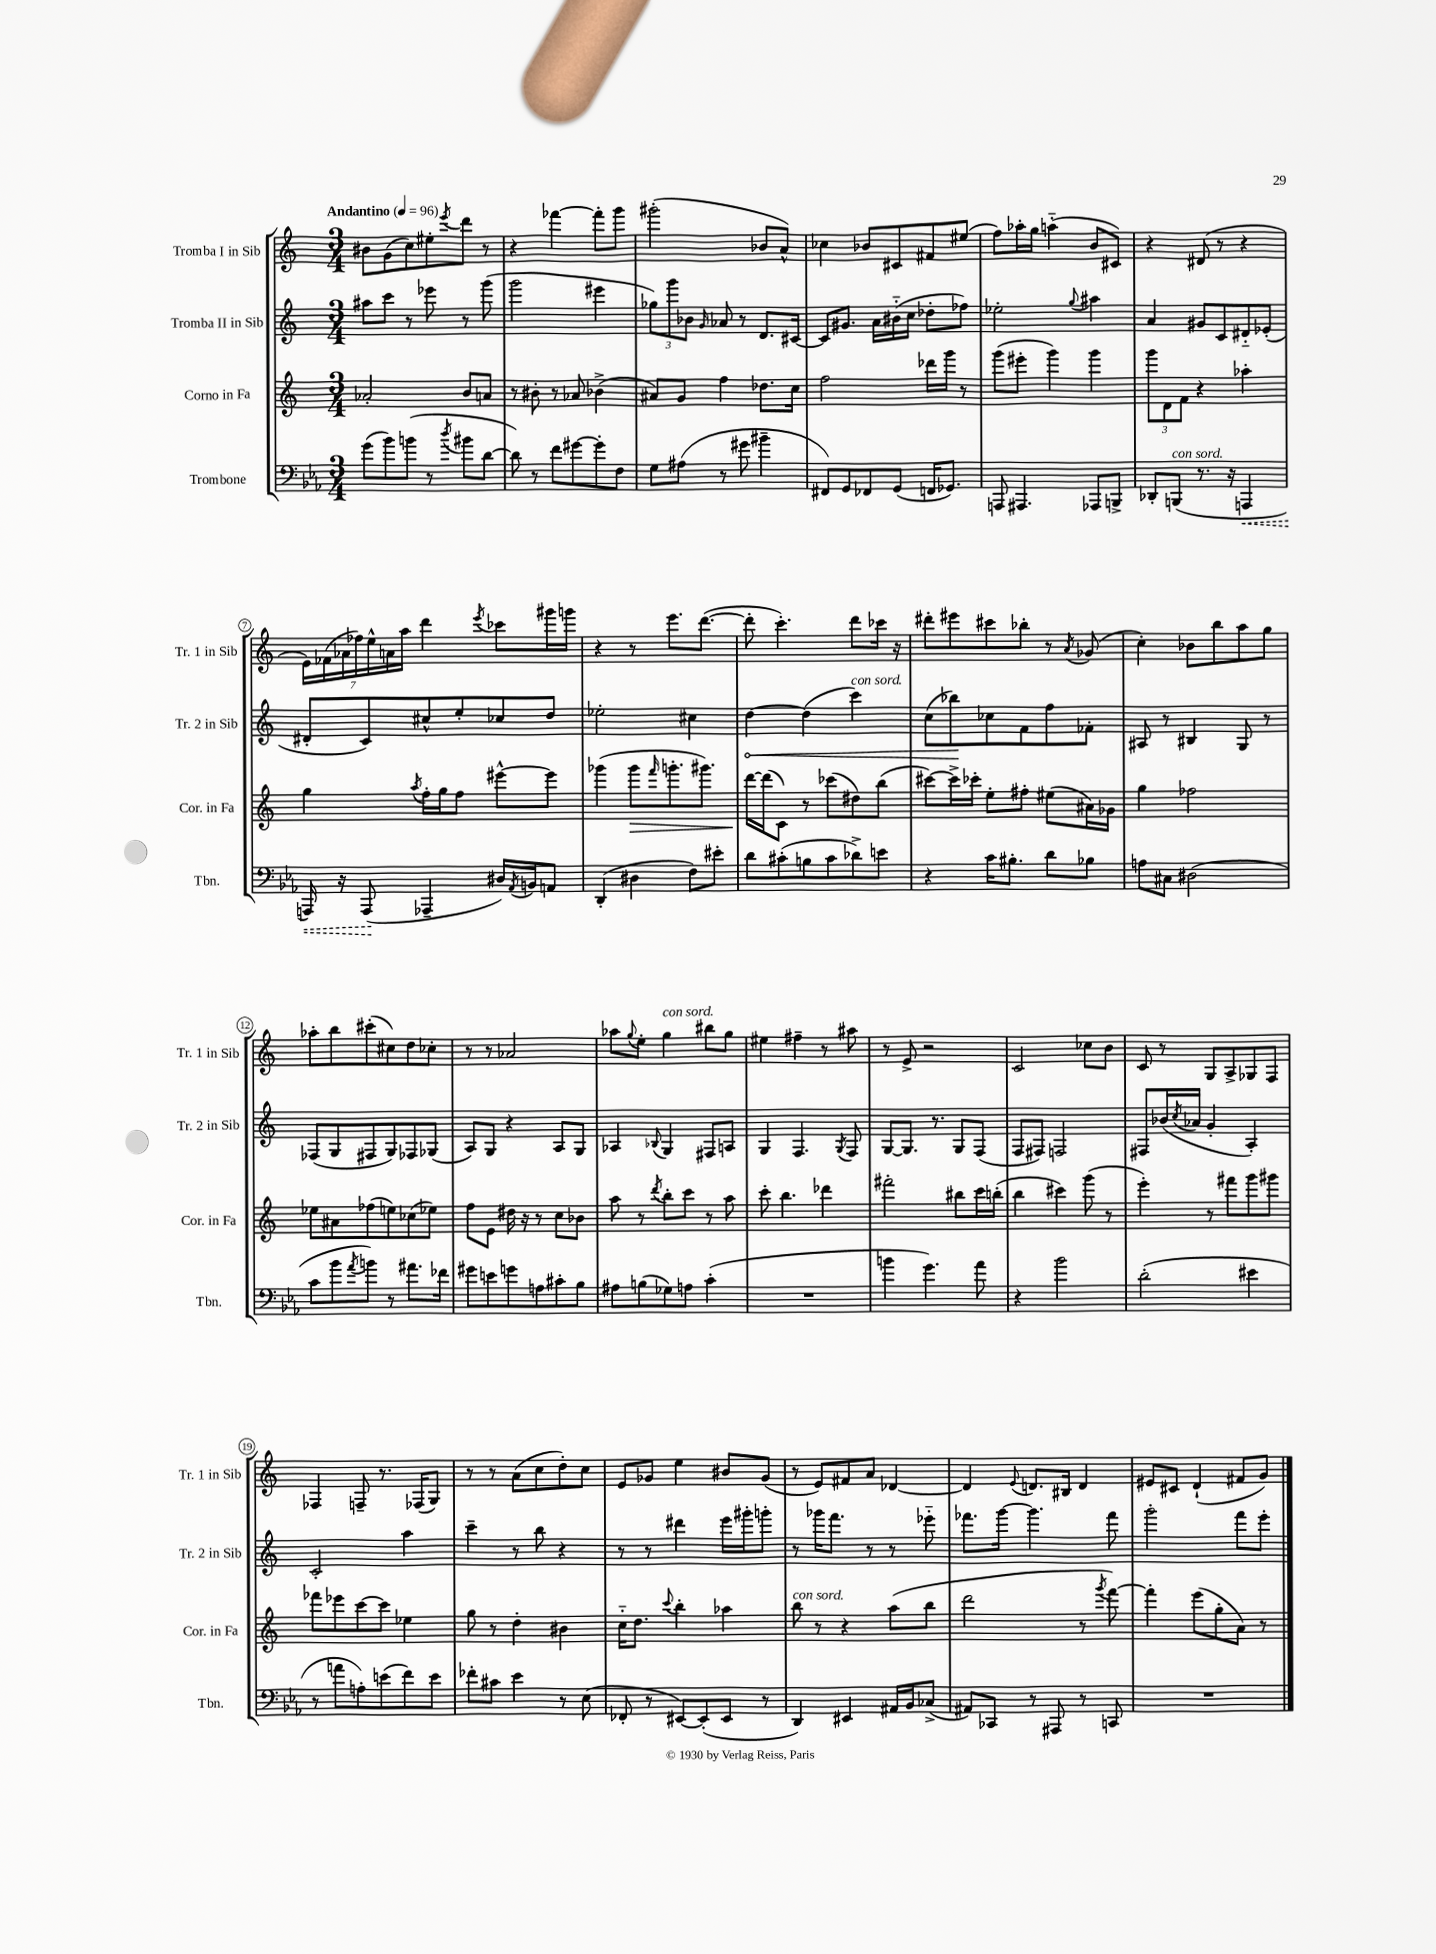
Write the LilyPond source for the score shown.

<<
\new StaffGroup <<
\new Staff = "s0" \with { instrumentName = "Tromba I in Sib" shortInstrumentName = "Tr. 1 in Sib" } {
    \clef treble \key c \major \numericTimeSignature \time 3/4 \tempo "Andantino" 4 = 96
    bis'8 g'8( c''8) eis''8-. \acciaccatura { e'''8 } d'''8 r8 |
    r4 fes'''4~ fes'''8-. g'''8 |
    gis'''2-.( bes'8 a'8-^) |
    ces''4 bes'8 cis'8 fis'8 eis''8( |
    f''8) aes''16-. g''16 a''4-_( b'8 cis'8) |
    r4 dis'8( r8 r4 |
    \tuplet 7/4 { e'16) fes'16( aes'16 fes''16) e''16-^ a'16 a''16 } d'''4 \acciaccatura { e'''8 } ces'''8 gis'''16 g'''16 |
    r4 r8 e'''8. d'''8.~( |
    d'''8-. c'''4.-.) d'''8 ces'''16 r16 |
    dis'''8-. eis'''8 cis'''8 bes''8-. r8 \acciaccatura { a'8 } ges'8( |
    c''4-.) bes'8 b''8 a''8 g''8 |
    aes''8-. b''8 cis'''8-.( cis''8) d''8 ces''8-. |
    r8 r8 aes'2 |
    aes''8 \appoggiatura { g''8 } e''8-. g''4^\markup { \italic "con sord." } bis''8 g''8 |
    eis''4 fis''4-- r8 ais''8 |
    r8 e'8-> r2 |
    c'2 ces''8 b'8 |
    c'8 r8 g8 a8-> ges8 f8 |
    fes4 f8-- r8. fes16( g8) |
    r8 r8 a'8( c''8 d''8-.) c''8 |
    e'8 ges'8 e''4 bis'8 ges'8( |
    r8 e'8) fis'8 a'8 des'4~ |
    des'4 \appoggiatura { e'8 } d'8. bis16 d'4 |
    eis'8 cis'8 d'4-!( fis'8 g'8) \bar "|." |
}
\new Staff = "s1" \with { instrumentName = "Tromba II in Sib" shortInstrumentName = "Tr. 2 in Sib" } {
    \clef treble \key c \major \numericTimeSignature \time 3/4
    ais''8 c'''8 r8 ees'''8 r8 g'''8( |
    g'''2 eis'''4 |
    \tuplet 3/2 { ges''8) g'''8 bes'8 } \grace { g'16 } aes'8 r8 d'8. cis'16~ |
    cis'8 gis'8. a'16 bis'16-_( c''16 des''8-. fes''8) |
    ees''2-. \appoggiatura { g''8 } ais''4 |
    a'4 gis'8 c'8 dis'8-_ ees'8-.( |
    dis'8-. c'8) cis''8-^ e''8-. ces''8 d''8 |
    ees''2-. cis''4 |
    \once \override Hairpin.circled-tip = ##t d''4~\< d''4( c'''4^\markup { \italic "con sord." }) |
    c''8( bes''8\!) ces''8 f'8 f''8 fes'8-. |
    ais8 r8 bis4 g8 r8 |
    fes8( g8 fis8 g8) fes8 ges8( |
    a8) g8 r4 a8 g8 |
    aes4 \appoggiatura { bes8 } g4 fis8 a8 |
    g4 f4. \acciaccatura { g8 } f8 |
    g8~ g8. r8. g8 f8( |
    f8 fis8) f2 |
    fis8 bes'16( \acciaccatura { c''8 } aes'16 g'4-. a4-.) |
    c'2-. a''4 |
    c'''4-- r8 b''8 r4 |
    r8 r8 dis'''4 e'''16 gis'''16-. g'''8-. |
    r8 ges'''16 f'''8. r8 r8 ees'''8-_ |
    fes'''8. g'''16~ g'''4. fes'''8 |
    g'''2-. f'''8 e'''8-. \bar "|." |
}
\new Staff = "s2" \with { instrumentName = "Corno in Fa" shortInstrumentName = "Cor. in Fa" } {
    \clef treble \key c \major \numericTimeSignature \time 3/4
    aes'2-. b'8 a'8 |
    r8 bis'8-. r8 aes'8 bes'4->( |
    ais'8) g'8 f''4 des''8. c''16 |
    f''2 des'''16 g'''16 r8 |
    g'''8( eis'''8-. g'''4) g'''4 |
    \tuplet 3/2 { g'''8 d'8 f'8 } r4 aes''4-. |
    g''4 \acciaccatura { a''8 } f''16-. g''16 f''8 eis'''8~-^ eis'''8 |
    ges'''4( ges'''8\> \grace { f'''16 } g'''8.-. gis'''8.) |
    d'''16~\! d'''16( c'8) r8 ces'''8( dis''8) b''8( |
    cis'''8~) cis'''16-> ces'''16-. e''8-. fis''8-. eis''8( ais'16) ges'16 |
    g''4 fes''2 |
    ees''8 ais'8 fes''8( e''8) ces''8( ees''8) |
    f''8 e'8 dis''16 r16 r8 c''8 bes'8 |
    a''8 r8 \acciaccatura { d'''8 } b''8-. c'''8 r8 a''8 |
    c'''8-. b''4. des'''4 |
    fis'''2-. bis''8 c'''16 b''16-.( |
    b''4 cis'''4) g'''8( r8 |
    e'''4-.) r8 fis'''8 g'''8 gis'''8 |
    fes'''8 ees'''8 c'''8~ c'''8 ees''4 |
    g''8 r8 d''4-. bis'4 |
    c''16-_ d''8. \appoggiatura { c'''8 } b''4-. aes''4 |
    b''8^\markup { \italic "con sord." } r8 r4 a''8( b''8 |
    d'''2 r8 \acciaccatura { g'''8 } f'''8~) |
    f'''4-. e'''8( g''8-. a'8) r8 \bar "|." |
}
\new Staff = "s3" \with { instrumentName = "Trombone" shortInstrumentName = "Tbn." } {
    \clef bass \key ees \major \numericTimeSignature \time 3/4
    g'8( bes'8) b'8( r8 \acciaccatura { d''8 } bis'8 d'8~ |
    d'8) r8 f'8 gis'8~ gis'8-. f8 |
    g8 ais8( r8 gis'8 bis'4-- |
    fis,8) g,8 fes,8 g,8( f,16 ges,8.) |
    a,,8 ais,,4. aes,,8 b,,8-> |
    des,8-. b,,8^\markup { \italic "con sord." }( r8. r16 \once \override Hairpin.style = #'dashed-line a,,4\< |
    a,,16) r16 a,,8\!( aes,,4-- dis16) \acciaccatura { aes,8 } b,16 a,8 |
    d,4-.( dis4 f8) eis'8-. |
    d'8 cis'8-.( b8 cis'8 des'8->) e'8 |
    r4 c'16 bis8.-. d'8 bes8 |
    a8 cis8 dis2( |
    c'8 bes'8 \acciaccatura { aes'8 } b'8) r8 ais'8. fes'16 |
    gis'8 e'8 g'8 a8 cis'8-. bes8 |
    ais8 b8( ges8) a8 c'4-.( |
    R2. |
    b'4 g'4.) aes'8 |
    r4 bes'2 |
    d'2-.( eis'4 |
    r8 a'8 a8-.) e'8( f'8) e'8 |
    fes'8-. cis'8 ees'4 r8 ees8( |
    fes,8-. r8 eis,8~) eis,8-.( eis,8 r8 |
    d,4) eis,4 ais,16 bes,16 ces8->( |
    ais,8) ces,8 r8 ais,,8 r8 c,8 |
    R2. \bar "|." |
}
>>
>>
\layout { \context { \Score \override BarNumber.stencil = #(make-stencil-circler 0.1 0.3 ly:text-interface::print) } }
